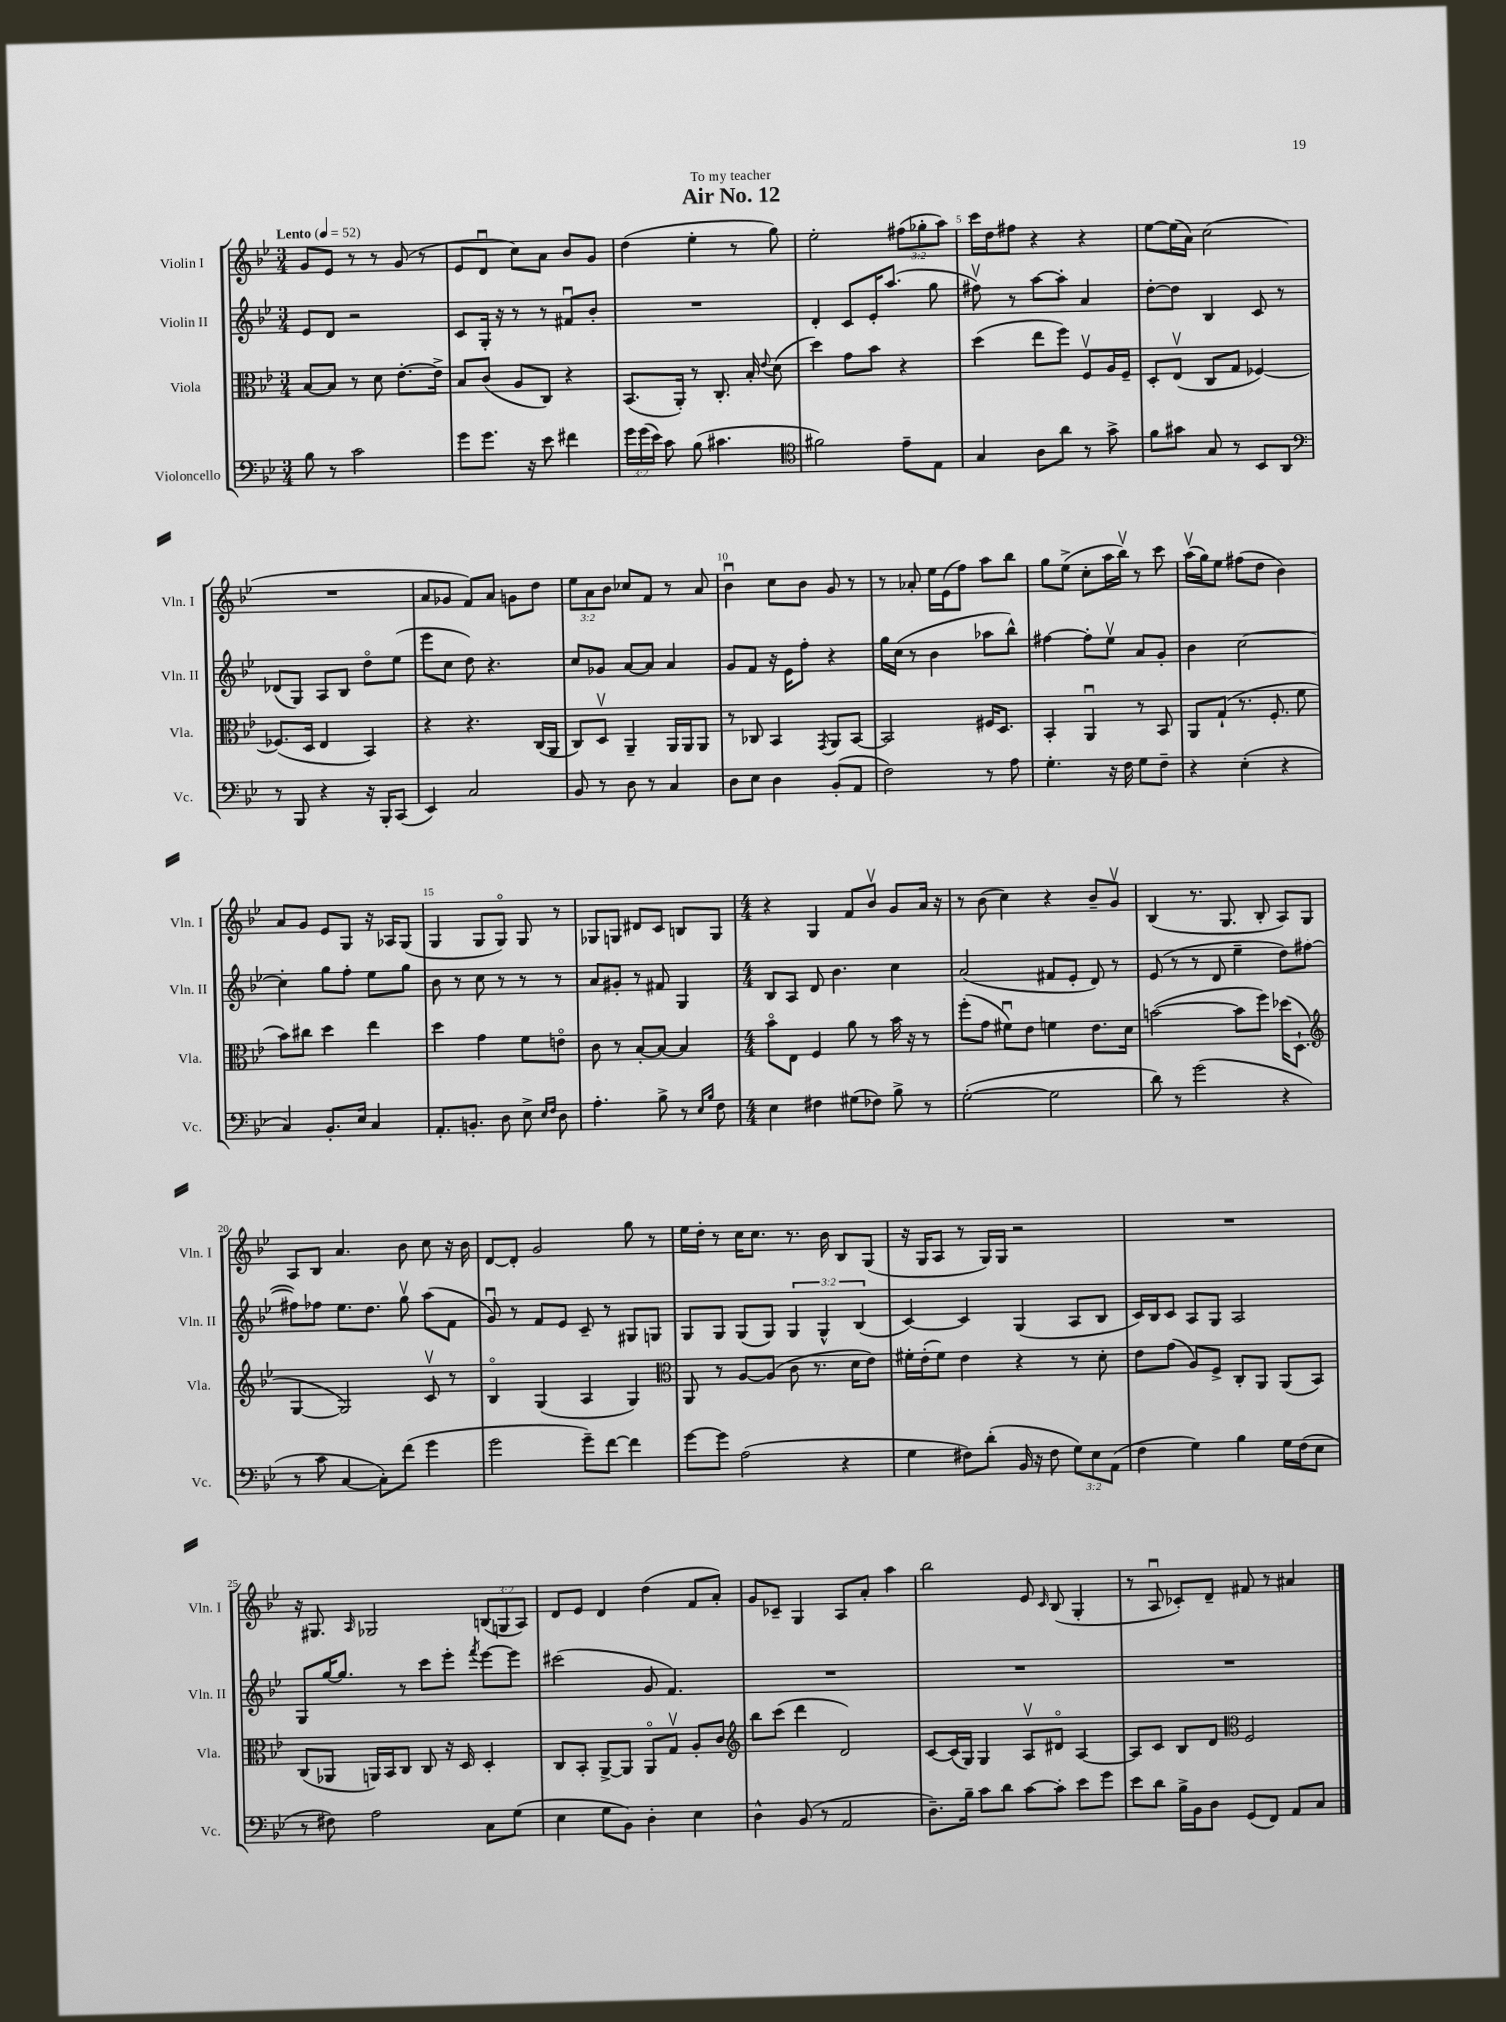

**kern	**kern	**kern	**kern
*staff4	*staff3	*staff2	*staff1
*clefF4	*clefC3	*clefG2	*clefG2
*k[b-e-]	*k[b-e-]	*k[b-e-]	*k[b-e-]
*M3/4	*M3/4	*M3/4	*M3/4
*MM52	*MM52	*MM52	*MM52
8B-	[8B-	8e-	8g
8r	8B-]	8d	8e-
2c	8r	2r	8r
.	8d	.	8r
.	[8.e-'	.	(8g
.	.	.	8r
.	16e-^]	.	.
=	=	=	=
8g	8B-	8c	8e-
8.g	(8c	16G'	8du
.	.	16r	.
.	8A	8r	8cc)
16r	.	.	.
8e-	8C)	8r	8a
4f#	4r	8f#u	8b-
.	.	8b-'	8g
=	=	=	=
24g	(8.BB-	2.r	(4dd
(24g	.	.	.
24e-)	.	.	.
8c	.	.	.
.	16AA')	.	.
(8B-	8r	.	4ee-'
4.c#	8.C'	.	.
.	.	.	8r
.	16B-'	.	.
.	8qqe-	.	.
.	(8d	.	8gg)
=	=	=	=
*clefC4	*	*	*
2f#)	4dd)	4d'	2ee-'
.	8g	8c	.
.	8b-	16e-'	.
.	.	(8.aa	.
8e-~	4r	.	(12ff#
.	.	.	12gg-'
8E-	.	8gg	.
.	.	.	12aa)
=	=	=	=
4G	(4dd	8ff#v)	16ccc
.	.	.	16dd
.	.	8r	8ff#
8A	8ee-	[8aa	4r
8a	8ff)	8aa']	.
8r	8Fv	4a	4r
8g^	16A	.	.
.	16F~	.	.
=	=	=	=
8f	8D'	[8dd'	[8ee-
8g#	(8E-v	8dd]	(16ee-]
.	.	.	16a)
8G	8C	4B-	(2cc
8r	8G	.	.
8BB-	[4F-)	8c	.
8AA	.	8r	.
=	=	=	=
*clefF4	*	*	*
8r	(8.F-]	(8d-	2.r
8BBB-	.	8G)	.
.	16D	.	.
4r	4E-	8A	.
.	.	8B-	.
16r	4BB-)	8ddo	.
16BBB-'	.	.	.
(8CC	.	(8ee-	.
=	=	=	=
4EE-)	4r	8eee-	8a
.	.	8cc	8g-
2C	4.r	8dd)	8f)
.	.	4.r	8a
.	.	.	8g
.	(16C	.	8dd
.	16AA	.	.
=	=	=	=
8BB-	8C)	8cc	12ee-
.	.	.	12a
8r	8Dv	8g-	.
.	.	.	12b-
8D	4AA~	[8a	8cc-
8r	.	8a]	8f
4C	16AA	4a	8r
.	16AA	.	.
.	8AA	.	8a
=	=	=	=
8D	8r	8g	4b-u
8E-	8C-	8f	.
4D	4BB-	16r	8cc
.	.	16e-	.
.	.	8ff'	8b-
.	8qGG	.	.
(8BB-'	8AA	4r	8g
8AA	[8BB-	.	8r
=	=	=	=
2F)	2BB-]	16gg	8r
.	.	(16cc	.
.	.	8r	8a-'
.	.	4b-	16ee-
.	.	.	(16e-
.	.	.	8ff)
8r	16F#	8aa-	8aa
.	8.D	.	.
8A	.	8bb-^^)	8bb-
=	=	=	=
4.G'	4BB-'	[4ff#	8gg
.	.	.	(8ee-^
.	4AAu	8ff#']	8cc'
16r	.	8ee-v	16aa
16F	.	.	16bb-v)
8G	8r	8a	8r
8F~	8BB-	8g'	8ccc
=	=	=	=
4r	8AA	4b-	(16aav
.	.	.	16gg)
.	(8G`	.	8ee-
(4E-'	8.r	[2cc	(8ff#
.	.	.	8dd
.	8.F'	.	.
4r	.	.	4b-)
.	8f	.	.
=	=	=	=
4C)	8b-)	4cc']	8a
.	8cc#	.	8g
8.BB-'	4dd	8gg	8e-
.	.	8ff'	8G
16E-	.	.	.
4C	4ee-	8ee-	16r
.	.	.	16A-
.	.	8gg	(8G
=	=	=	=
8.AA'	4dd	8b-	4G
.	.	8r	.
8.BB'	.	.	.
.	4g	8cc	8G
8D	.	8r	8Go)
8E-^	8f	8r	8G
16qqE-	.	.	.
16qqF	.	.	.
8D	8eo	8r	8r
=	=	=	=
4.A'	8c	8a	8G-
.	8r	8g#'	8G
.	[8B-'	8r	8d#
8B-^	8B-_	8f#	8c
8r	4B-]	4G	8B
16qqE-	.	.	.
16qqB-	.	.	.
8F	.	.	8G
=	=	=	=
*M4/4	*M4/4	*M4/4	*M4/4
4E-	8b-o	8B-	4r
.	8E-	8A	.
4F#	4F	8d	4G
.	.	4.b-	.
(8G#	8a	.	8f
8F-)	8r	.	8b-v
8B-^	16b-	4cc	8g
.	16r	.	.
8r	8r	.	16a
.	.	.	16r
=	=	=	=
([2G'	(8ff'	(2a	8r
.	8g	.	(8b-
.	8f#u)	.	4cc)
.	8e-	.	.
2G]	4f	8f#	4r
.	.	8e-'	.
.	8.e-	8d)	8b-~
.	.	8r	8gv
.	16d	.	.
=	=	=	=
8d)	([2b	(8e-	(4B-
8r	.	8r	.
(2g	.	8r	8.r
.	.	8d	.
.	.	.	8.G
.	8b]	4ee-~	.
.	8ff)	.	8B-'
4r	(16dd-	8dd)	8A)
.	8.D`	.	.
.	.	([8ff#	8G
=	=	=	=
*	*clefG2	*	*
8r	[4G	8ff#])	8A
8c	.	8ff-	8B-
[4C	2G])	8.ee-	4.a
.	.	8.dd	.
8C'])	.	.	.
(8f	.	8ggv	8b-
4g	8cv	(8aa	8cc
.	8r	8f	16r
.	.	.	16b-
=	=	=	=
2g	4B-o	8gu)	[8d
.	.	8r	8d']
.	(4G	8f	2g
.	.	8e-	.
8g~)	4A	8c~	.
[8f	.	8r	.
4f]	4G)	8G#	8gg
.	.	8G	8r
=	=	=	=
*	*clefC3	*	*
[8g	8AA	8G	16ee-
.	.	.	16dd'
8g]	8r	8G	8r
(2A	[8A	(8G	16cc
.	.	.	8.cc
.	(8A]	8G)	.
.	8c	6G	8.r
.	8.r	.	.
.	.	6G^^	.
.	.	.	16b-
4r	.	.	8B-
.	16d	.	.
.	.	(6B-	.
.	8e-)	.	(8G
=	=	=	=
4G	16f#'	[4c)	16r
.	(16e-'	.	16G
.	8f#)	.	8A
8F#)	4e-	4c]	8r
(8d'	.	.	16G)
.	.	.	16G
16BB-	4r	(4G	2r
16r	.	.	.
8F#	.	.	.
12G)	8r	8A	.
12E-	.	.	.
.	8d'	8B-	.
(12AA	.	.	.
=	=	=	=
4F	8e-	16c)	1r
.	.	16B-	.
.	(8g	8c	.
4G)	8A)	8A	.
.	8F^	8G	.
4B-	8C'	2A	.
.	8AA	.	.
16G	(8AA	.	.
(16F	.	.	.
8E-	8BB-)	.	.
=	=	=	=
8r	(8C	8G	16r
.	.	.	8.G#
8F#)	8AA-	[16gg	.
.	.	8.gg]	.
.	.	.	16qqA
2A	16AA)	.	2G-
.	16BB-	.	.
.	8C	8r	.
.	8C	8ccc	.
.	16r	8eee-'	.
.	16D	.	.
.	.	8qfff	.
8C	4D'	[8eee-	(12B
.	.	.	12G
(8G	.	8eee-]	.
.	.	.	12A)
=	=	=	=
4E-	8C	(2ccc#	8d
.	8BB-'	.	8e-
8G	[8AA^	.	4d
8BB-)	8AA]	.	.
4D'	8AAo	8g	(4dd
.	8Gv	4.f)	.
4E-	8A'	.	8f
.	8c	.	8a')
=	=	=	=
*	*clefG2	*	*
4D^^	8bb-	1r	8g
.	(8ccc	.	8c-~
(8BB-	4ddd	.	4G
8r	.	.	.
2AA	2d)	.	8A
.	.	.	8a'
.	.	.	4aa
=	=	=	=
8.D~)	[8c	1r	2bb-
.	(16c]	.	.
16B-~	16G)	.	.
8c	4G	.	.
8d	.	.	.
[8c	8Av	.	8e-
.	.	.	16qqc
8c']	8d#o	.	(8B-
8e-	[4A	.	4G'
8g	.	.	.
=	=	=	=
8e-	8A]	1r	8r
8d	8c	.	8Au
16B-^	8B-	.	8c-')
16BB-	.	.	.
8D	8d	.	8d~
*	*clefC3	*	*
(8GG	2F	.	8f#
8FF)	.	.	8r
8AA	.	.	4a#
8C	.	.	.
==	==	==	==
*-	*-	*-	*-
